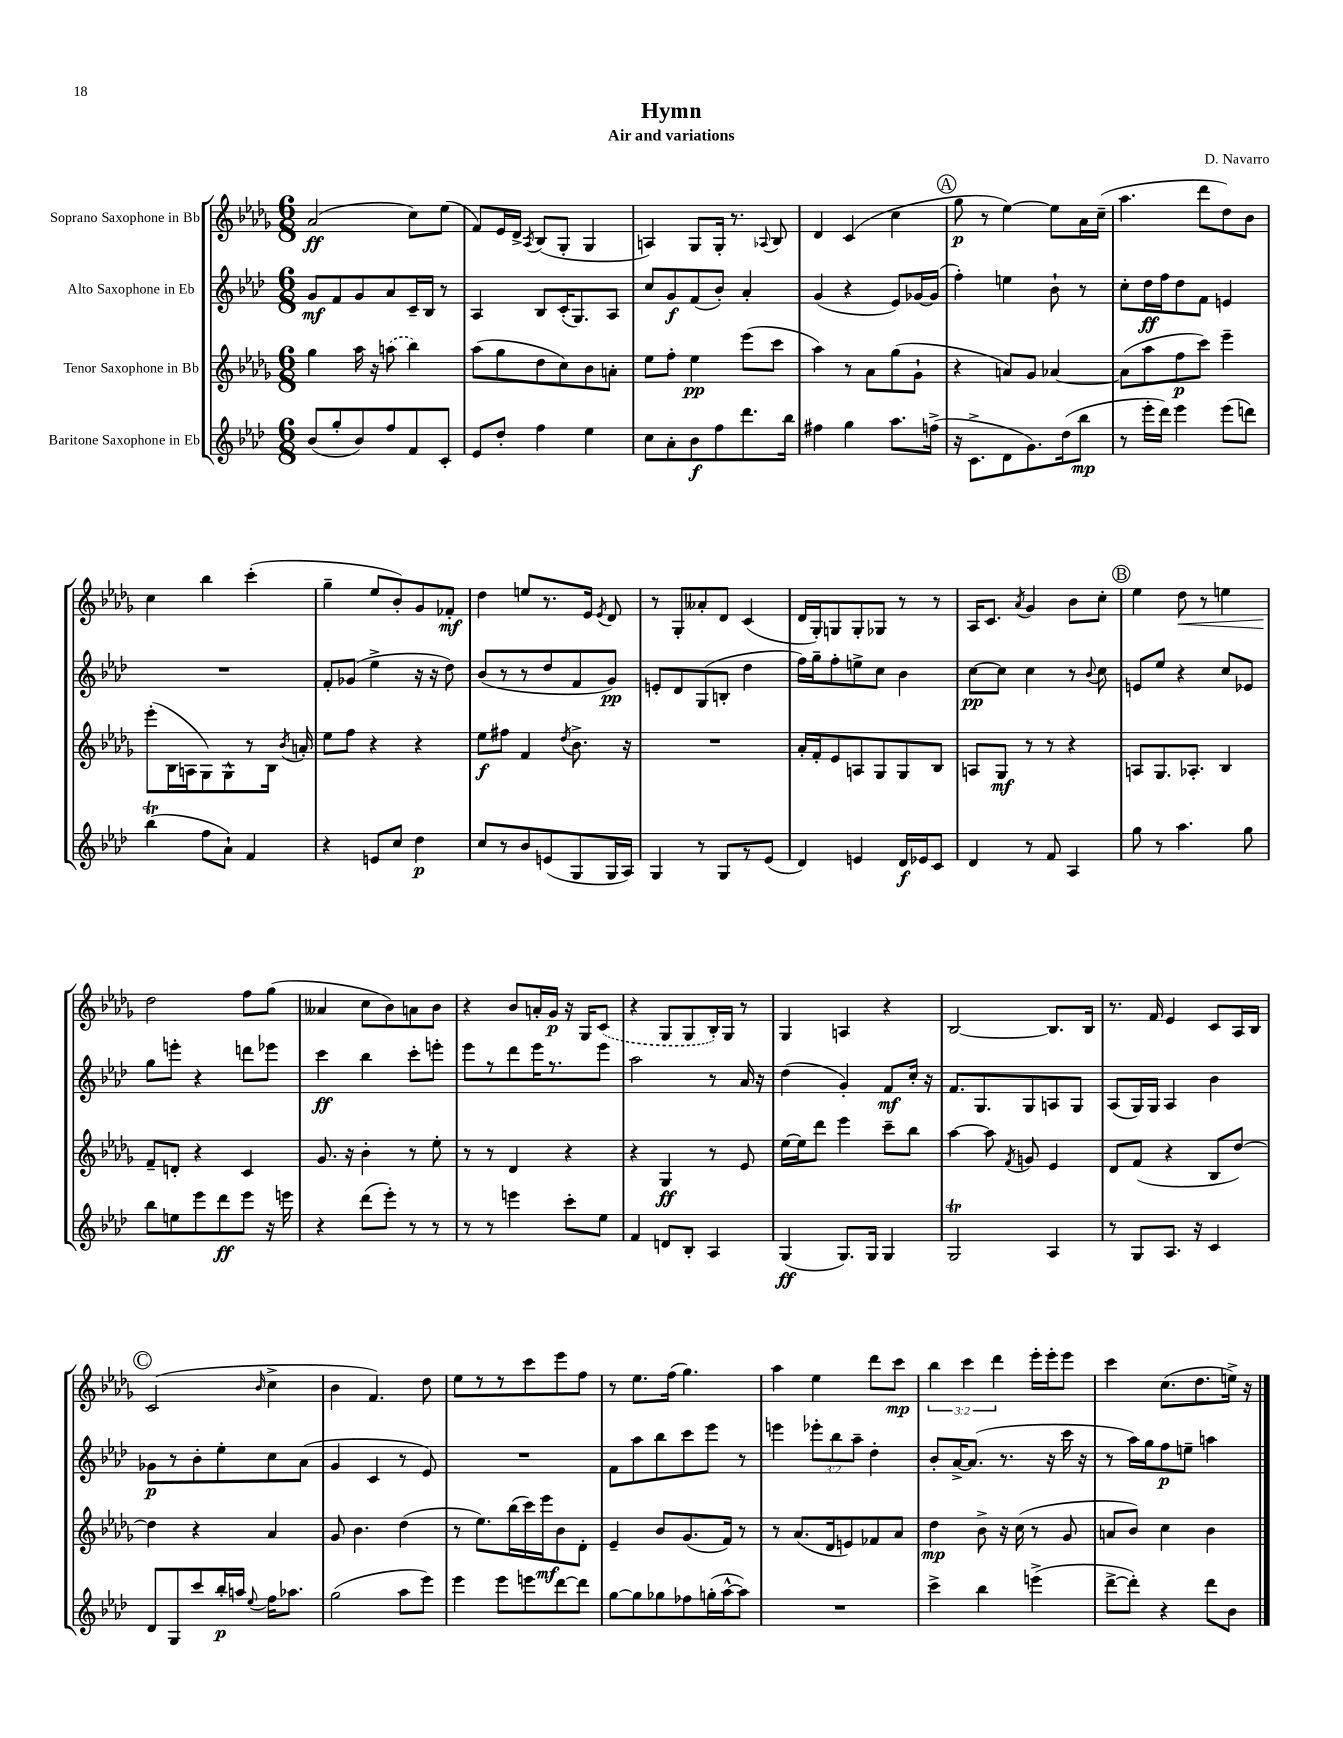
\header { title = "Hymn" composer = "D. Navarro" subtitle = "Air and variations" }
<<
\new StaffGroup <<
\new Staff = "s0" \with { instrumentName = "Soprano Saxophone in Bb" } {
    \clef treble \key des \major \numericTimeSignature \time 6/8 \override Staff.TupletNumber.text = #tuplet-number::calc-fraction-text
    \autoBeamOff aes'2\ff( c''8[) ees''8]( |
    f'8[) ees'16 des'16]-> \acciaccatura { aes8 } bes8[( ges8]-. ges4 |
    a4) ges8[ ges16]-. r8. \appoggiatura { aes8 } bes8 |
    des'4 c'4( c''4 |
    \mark \markup { \circle "A" } ges''8\p r8 ees''4~) ees''8[ aes'16 c''16]--( |
    aes''4. des'''8[ des''8) bes'8] |
    c''4 bes''4 c'''4-.( |
    ges''4-- ees''8[ bes'8-.) ges'8 fes'8]-.\mf |
    des''4 e''8[ r8. ees'16] \acciaccatura { ees'8 } des'8 |
    r8 ges8[-. aeses'8-. des'8] c'4( |
    des'16[ ges16-.) g8 g8-. ges8] r8 r8 |
    aes16[ c'8.] \acciaccatura { aes'8 } ges'4 bes'8[ c''8]-. |
    \mark \markup { \circle "B" } ees''4 des''8\< r8 e''4 |
    des''2\! f''8[ ges''8]( |
    aeses'4 c''8[ bes'8) a'8 bes'8] |
    r4 bes'8[ a'16-. ges'16]\p r16 ges16[ \once \slurDashed c'8]( |
    r4 ges8[ ges8 bes16-.) ges16] r8 |
    ges4 a4 r4 |
    bes2~ bes8.[ bes16] |
    r8. f'16 ees'4 c'8[ aes16 bes16] |
    \mark \markup { \circle "C" } c'2( \grace { bes'16 } c''4-> |
    bes'4 f'4.) des''8 |
    ees''8[ r8 r8 c'''8 ees'''8 f''8] |
    r8 ees''8.[ f''16]( ges''4.) |
    aes''4 ees''4 des'''8[ c'''8]\mp |
    \tuplet 3/2 { bes''4 c'''4 des'''4 } ees'''16[-. ees'''16-. ees'''8] |
    c'''4 c''8.[( des''8. e''16]->) r16 \bar "|." |
}
\new Staff = "s1" \with { instrumentName = "Alto Saxophone in Eb" } {
    \clef treble \key aes \major \numericTimeSignature \time 6/8 \override Staff.TupletNumber.text = #tuplet-number::calc-fraction-text
    \autoBeamOff g'8[\mf f'8 g'8 aes'8 c'16-- bes16] r8 |
    aes4 bes8[ c'16-.( g8.) aes8] |
    c''8[ g'8\f f'8( bes'8]-.) aes'4-. |
    g'4( r4 ees'8[) ges'16~ ges'16]( |
    \mark \markup { \circle "A" } f''4-.) e''4 bes'8-! r8 |
    c''8[-. des''16\ff f''16 des''8 f'8] e'4 |
    R2. |
    f'8[-. ges'8]( ees''4-> r16 r16 des''8) |
    bes'8[( r8 r8 des''8 f'8 g'8]\pp) |
    e'8[-. des'8 g8( b8]-. des''4 |
    f''16[) g''16-- f''8-. e''8-> c''8] bes'4 |
    c''8[~\pp c''8] c''4 r8 \appoggiatura { bes'8 } c''8 |
    \mark \markup { \circle "B" } e'8[ ees''8] r4 c''8[ ees'8] |
    g''8[ e'''8]-. r4 d'''8[ ees'''8] |
    c'''4\ff bes''4 c'''8[-. e'''8]-. |
    ees'''8[ r8 des'''8 ees'''16 r8. ees'''8] |
    aes''2 r8 aes'16 r16 |
    des''4( g'4-.) f'8[\mf c''16]-. r16 |
    f'8.[ g8. g8 a8 g8] |
    aes8[( g16) g16] aes4 bes'4 |
    \mark \markup { \circle "C" } ges'8[\p r8 bes'8-. ees''8-. c''8 aes'8]( |
    g'4 c'4 r8 ees'8) |
    R2. |
    f'8[ aes''8 bes''8 c'''8 ees'''8] r8 |
    e'''4 \tuplet 3/2 { ees'''8[-. bes''8 aes''8]-- } des''4-. |
    bes'8[-. aes'16~-> aes'8.]( r8. r16 c'''16 r16 |
    r8 aes''16[) g''16 f''8\p e''8]-- a''4 \bar "|." |
}
\new Staff = "s2" \with { instrumentName = "Tenor Saxophone in Bb" } {
    \clef treble \key des \major \numericTimeSignature \time 6/8
    \autoBeamOff ges''4 aes''16 r16 \once \slurDashed a''8( bes''4) |
    aes''8[( ges''8 des''8 c''8) bes'8 a'8]-. |
    ees''8[ f''8]-. ees''4\pp ees'''8[( c'''8] |
    aes''4) r8 aes'8[ ges''8( ges'8]-! |
    \mark \markup { \circle "A" } r4 a'8[) ges'8] aes'4~ |
    aes'8[( aes''8 f''8\p c'''8]) ees'''4-- |
    ees'''8[-.( bes16 a16 ges8) ges8-^ r8 bes16] \acciaccatura { bes'8 } a'16-. |
    ees''8[ f''8] r4 r4 |
    ees''8[\f fis''8] f'4 \acciaccatura { des''8 } bes'8.-> r16 |
    R2. |
    aes'16[-. f'16-. ees'8 a8 ges8 ges8 bes8] |
    a8[ ges8]\mf r8 r8 r4 |
    \mark \markup { \circle "B" } a8[ ges8. aes8.]-. bes4 |
    f'8[-- d'8]-. r4 c'4 |
    ges'8. r16 bes'4-. r8 ees''8-. |
    r8 r8 des'4 r4 |
    r4 ges4\ff r8 ees'8 |
    ees''16[~ ees''16 des'''8] ees'''4 c'''8[-- bes''8] |
    aes''4~ aes''8 \acciaccatura { f'8 } g'8 ees'4 |
    des'8[ f'8]( r4 bes8[ des''8]~) |
    \mark \markup { \circle "C" } des''4 r4 aes'4 |
    ges'8 bes'4. des''4( |
    r8 ees''8.[) bes''16( c'''16) ees'''16\mf bes'8 des'8]-. |
    ees'4-- bes'8[ ges'8.( f'16]) r8 |
    r8 aes'8.[( des'16 e'8) fes'8 aes'8] |
    des''4\mp bes'8-> r16 c''16( r8 ges'8 |
    a'8[ bes'8]) c''4 bes'4 \bar "|." |
}
\new Staff = "s3" \with { instrumentName = "Baritone Saxophone in Eb" } {
    \clef treble \key aes \major \numericTimeSignature \time 6/8
    \autoBeamOff bes'8[( g''8-. bes'8) f''8 f'8 c'8]-. |
    ees'8[ des''8]-. f''4 ees''4 |
    c''8[ aes'8-. bes'8\f f''8 des'''8. bes''16] |
    fis''4 g''4 aes''8.[ f''16]->( |
    \mark \markup { \circle "A" } r16 c'8.[-> des'8 g'8.) des''16( bes''8]\mp |
    r8 ees'''16[-. des'''16]) ees'''4 ees'''8[( d'''8]) |
    bes''4\trill( f''8[ aes'8]-!) f'4 |
    r4 e'8[ c''8] des''4\p |
    c''8[ r8 bes'8 e'8( g8 g16 aes16]) |
    g4 r8 g8[ r8 ees'8]( |
    des'4) e'4 des'16[\f ees'16 c'8] |
    des'4 r8 f'8 aes4 |
    \mark \markup { \circle "B" } g''8 r8 aes''4. g''8 |
    bes''8[ e''8 ees'''8 des'''8\ff ees'''8] r16 e'''16 |
    r4 des'''8[( ees'''8]-.) r8 r8 |
    r8 r8 e'''4 c'''8[-. ees''8] |
    f'4 d'8[ bes8]-. aes4 |
    g4\ff( g8.[) g16] g4 |
    g2\trill aes4 |
    r8 g8[ aes8.] r16 c'4 |
    \mark \markup { \circle "C" } des'8[ g8 c'''8 bes''16-.\p a''16] \appoggiatura { ees''8 } f''16[ aes''8.] |
    g''2( aes''8[ ees'''8]) |
    ees'''4 ees'''8[ e'''8 des'''8~ des'''8] |
    g''8[~ g''8 ges''8 fes''8 g''16-.( aes''16~-^ aes''8]) |
    R2. |
    c'''4-> bes''4 e'''4->( |
    des'''8[~-> des'''8]-.) r4 des'''8[ bes'8] \bar "|." |
}
>>
>>
\layout { \context { \Score \remove "Bar_number_engraver" } }
